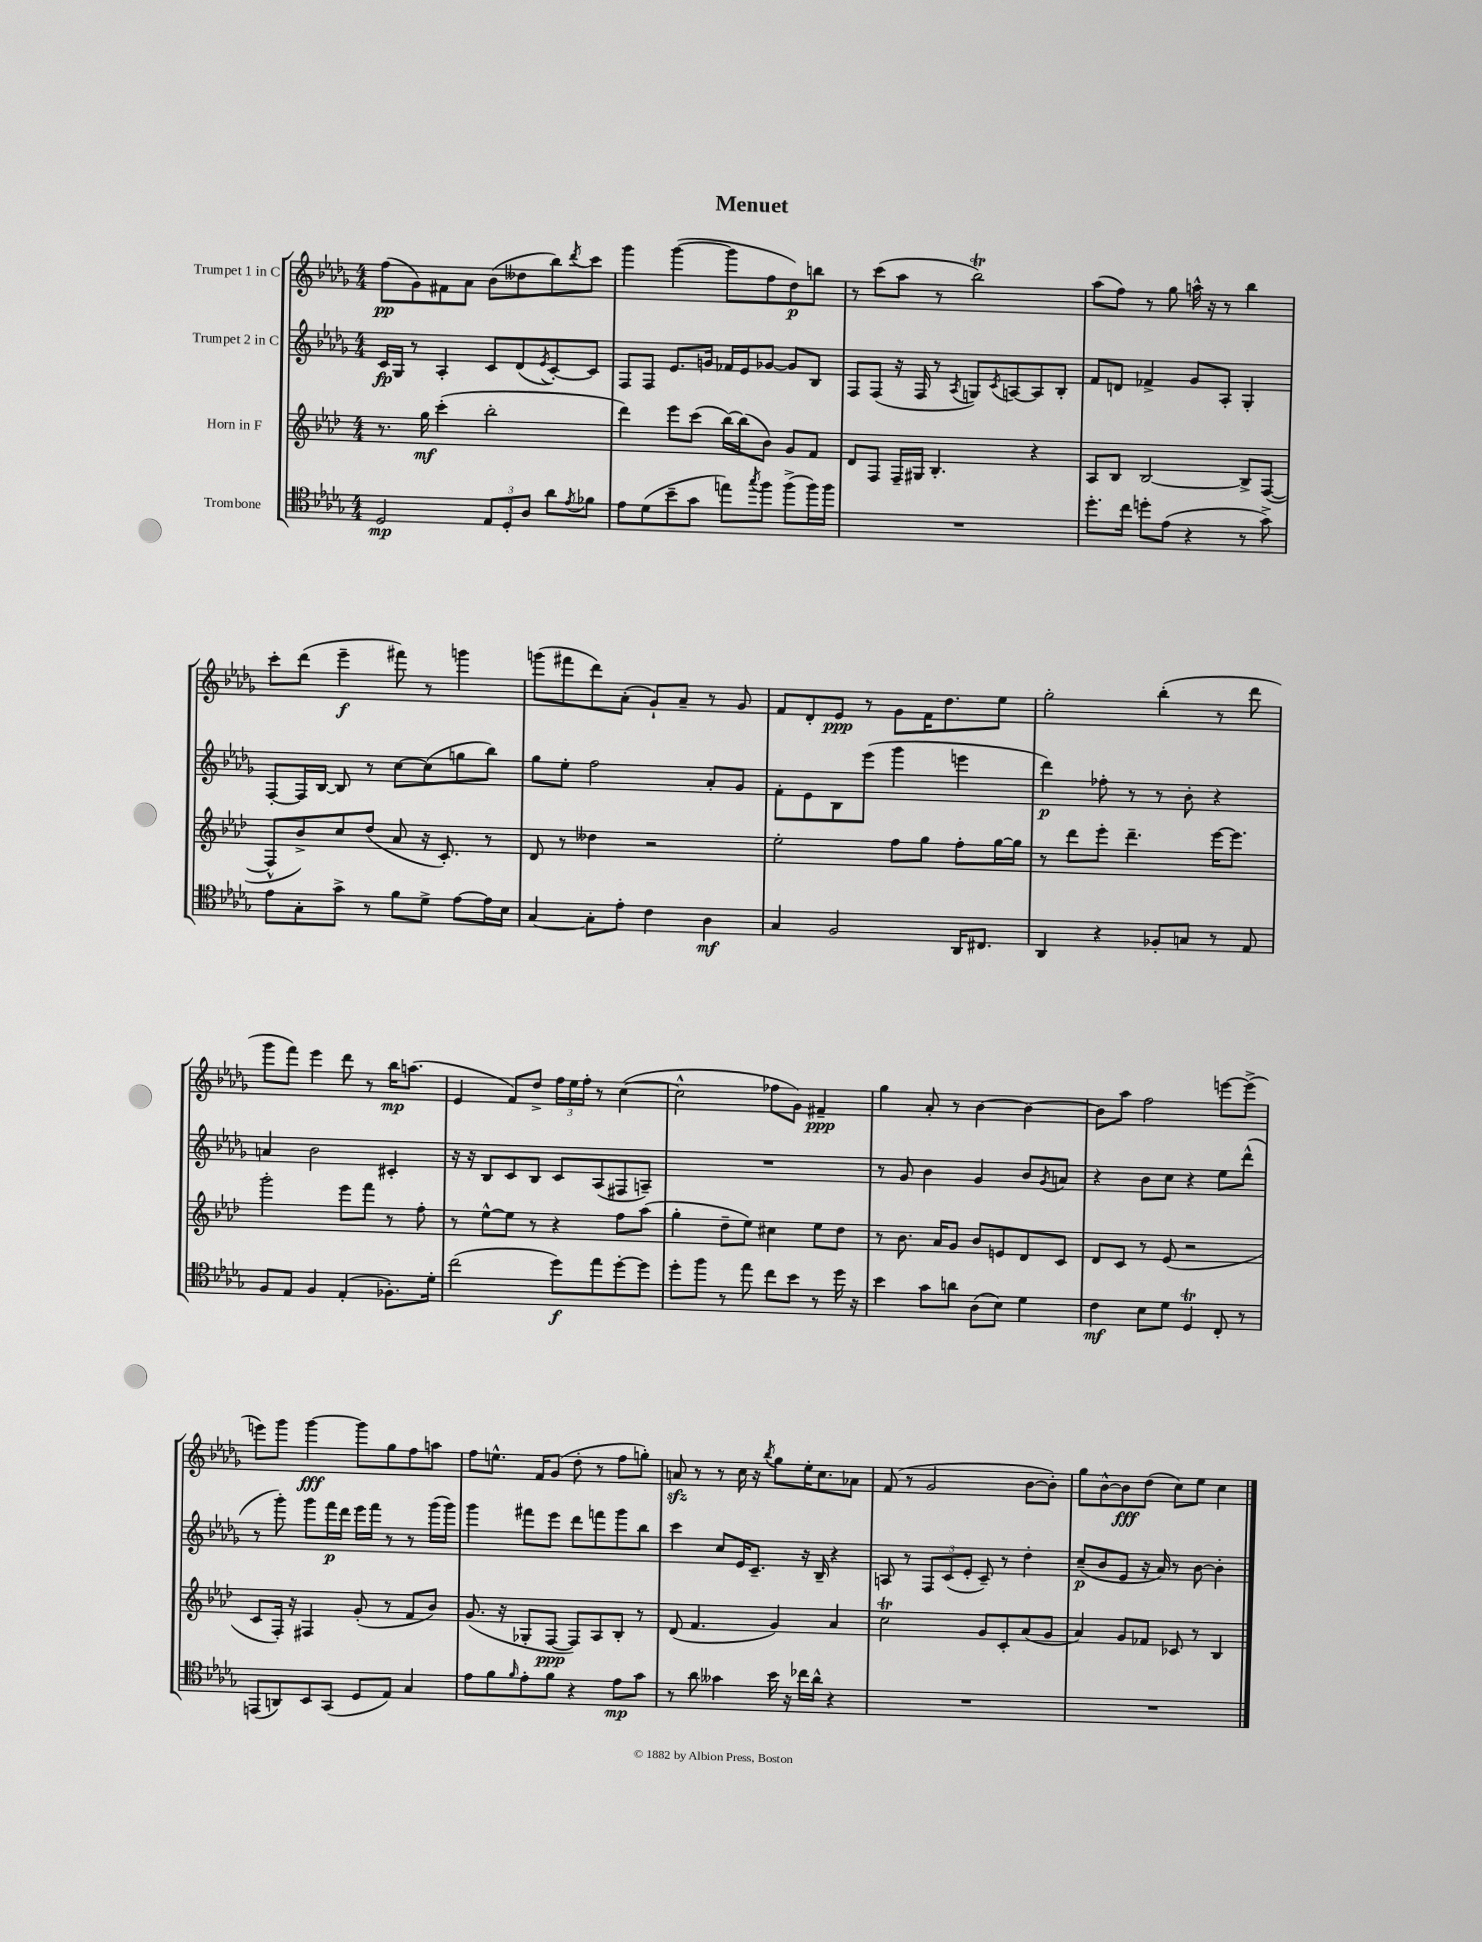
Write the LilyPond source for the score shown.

\header { title = "Menuet" }
<<
\new StaffGroup <<
\new Staff = "s0" \with { instrumentName = "Trumpet 1 in C" } {
    \clef treble \key des \major \numericTimeSignature \time 4/4
    f''8\pp( ges'8) fis'8 aes'8 bes'8( deses''8 bes''8) \acciaccatura { des'''8 } c'''8 |
    ges'''4 ges'''4~( ges'''8 f''8 des''8\p) b''8 |
    r8 c'''8( aes''8 r8 bes''2\trill) |
    aes''8( f''8) r8 ges''8 a''16-^ r16 r8 bes''4 |
    c'''8-. des'''8( ees'''4--\f fis'''8) r8 g'''4 |
    g'''8( fis'''8 des'''8) aes'8-.( ges'8-!) aes'8-- r8 ges'8 |
    f'8 des'8-. ees'8\ppp r8 ges'8 f'16 des''8. ees''8 |
    ges''2-. bes''4-.( r8 des'''8 |
    ges'''8 f'''8) ees'''4 des'''8 r8 bes''16\mp a''8.( |
    ees'4 f'8) des''8-> \tuplet 3/2 { f''16 ees''16 f''16-. } r8 c''4~( |
    c''2-^ fes''8 ges'8) fis'4--\ppp |
    ges''4 aes'8-. r8 bes'4~ bes'4~ |
    bes'8 aes''8 f''2 e'''8~ e'''8->( |
    e'''8) ges'''8 ges'''4~\fff ges'''8 ges''8 f''8 a''8 |
    f''8 e''8.-^ f'16 ges'8( des''8-. r8 f''8 g''8-.) |
    a'8\sfz r8 r8 c''16 r16 \acciaccatura { bes''8 } ges''8 ees''16-. c''8. aes'8 |
    f'8( r8 ges'2 bes'8~ bes'8-.) |
    ges''8 bes'8~-^ bes'8\fff des''8( c''8) ees''8 c''4 \bar "|." |
}
\new Staff = "s1" \with { instrumentName = "Trumpet 2 in C" } {
    \clef treble \key des \major \numericTimeSignature \time 4/4
    c'16\fp ges16 r8 aes4-. c'8 des'8( \acciaccatura { ees'8 } c'8~-.) c'8 |
    f8 f8 ees'8. g'16 fes'16 ees'16 ges'8~ ges'8 bes8 |
    f8 f8( r16 f16 r8 \acciaccatura { aes8 } g8) \acciaccatura { c'8 } a8~ a8 bes8-. |
    f'8 d'8 fes'4-> ges'8 aes8-. ges4-. |
    f8~-. f16 bes16~ bes8 r8 c''8~ c''8( g''8 bes''8) |
    ges''8 ees''8-. f''2 aes'8-. ges'8 |
    f'8-. ees'8 bes8 ees'''8( ges'''4 e'''4 |
    des'''4\p) fes''8-. r8 r8 bes'8-. r4 |
    a'4 bes'2 cis'4-. |
    r16 r16 bes8 c'8 bes8 c'8 aes8( fis8 a8--) |
    R1 |
    r8 ges'8 bes'4 ges'4 bes'8 \acciaccatura { ges'8 } a'8 |
    r4 bes'8 c''8 r4 ees''8 des'''8-^( |
    r8 ges'''8-.) ges'''8 f'''16\p des'''16 ees'''16 f'''16 r8 r8 ges'''16( ges'''16) |
    ges'''4 fis'''8 ees'''8 des'''8 f'''8 ges'''8 bes''8 |
    c'''4 c''8 ees'16 c'8.-- r16 bes16-- r4 |
    a8 r8 \tuplet 3/2 { f8 c'8( ees'8-. } c'8--) r8 des''4-. |
    c''8--\p( bes'8 ees'8 r16 aes'16) r8 bes'8~ bes'4-. \bar "|." |
}
\new Staff = "s2" \with { instrumentName = "Horn in F" } {
    \clef treble \key aes \major \numericTimeSignature \time 4/4
    r8. g''16\mf c'''4-.( bes''2-. |
    des'''4) ees'''8 c'''8( bes''16~) bes''16( bes'8) g'8 f'8 |
    des'8 f8 f16-- gis16 bes4.-. r4 |
    aes8 bes8 bes2~ bes8-> f8~( |
    f8-^ bes'8->) c''8 des''8( aes'8 r16 c'8.-.) r8 |
    des'8 r8 deses''4 r2 |
    ees''2-. f''8 g''8 f''8-. g''16~ g''16 |
    r8 des'''8 ees'''8-. des'''4.-- ees'''16~ ees'''8. |
    g'''2-. ees'''8 f'''8 r8 f''8-. |
    r8 ees''8~-^ ees''8 r8 r4 f''8 aes''8( |
    g''4-. des''8-- ees''8) cis''4 ees''8 des''8 |
    r8 bes'8. aes'16 g'8 bes'8 e'8 des'8 c'8 |
    des'8 c'8 r8 ees'8( r2 |
    c'8 f16-.) r16 fis4 g'8-.( r8 f'8 bes'8) |
    g'8.( r16 ges8-. f8~\ppp f8) aes8 bes8-. r8 |
    des'8( f'4. g'4) aes'4 |
    c''2\trill g'8 c'8-. aes'8( g'8 |
    aes'4) g'8 fes'8 ces'8 r8 bes4 \bar "|." |
}
\new Staff = "s3" \with { instrumentName = "Trombone" } {
    \clef tenor \key des \major \numericTimeSignature \time 4/4
    des2\mp \tuplet 3/2 { ees8 des8-. aes8 } aes'8 \acciaccatura { ees'8 } fes'8 |
    ees'8 des'8( bes'8-- ges'8 e''8) \acciaccatura { ges''8 } f''8 f''8->( f''16) f''16 |
    R1 |
    des''8.-. c''16 d''8-. ees'8( r4 r8 ges'8->) |
    ees'8 ges8-. ges'8-> r8 f'8 des'8-> ees'8~ ees'16 bes16 |
    ges4~ ges8-. ees'8-. c'4 aes4\mf |
    ges4 f2 aes,16 cis8. |
    aes,4 r4 fes8-. g8 r8 ees8 |
    f8 ees8 f4 ees4-.( fes8.-.) des'16-. |
    c''2( des''8\f) ees''8 des''8~-. des''8 |
    des''8-. f''8 r8 ees''8 c''8 bes'8 r8 des''16 r16 |
    bes'4 ges'8 a'8 aes8( bes8) des'4 |
    c'4\mf bes8 des'8 des4\trill c8-. r8 |
    e,8( a,8) bes,8 ges,8( des8 ees8) ges4 |
    ees'8 f'8 \grace { f'16 } ees'8-. f'8 r4 ees'8\mp ges'8 |
    r8 aes'8 geses'4 bes'16 r16 ces''16 aes'16-^ r4 |
    R1 |
    R1 \bar "|." |
}
>>
>>
\layout { \context { \Score \remove "Bar_number_engraver" } }
